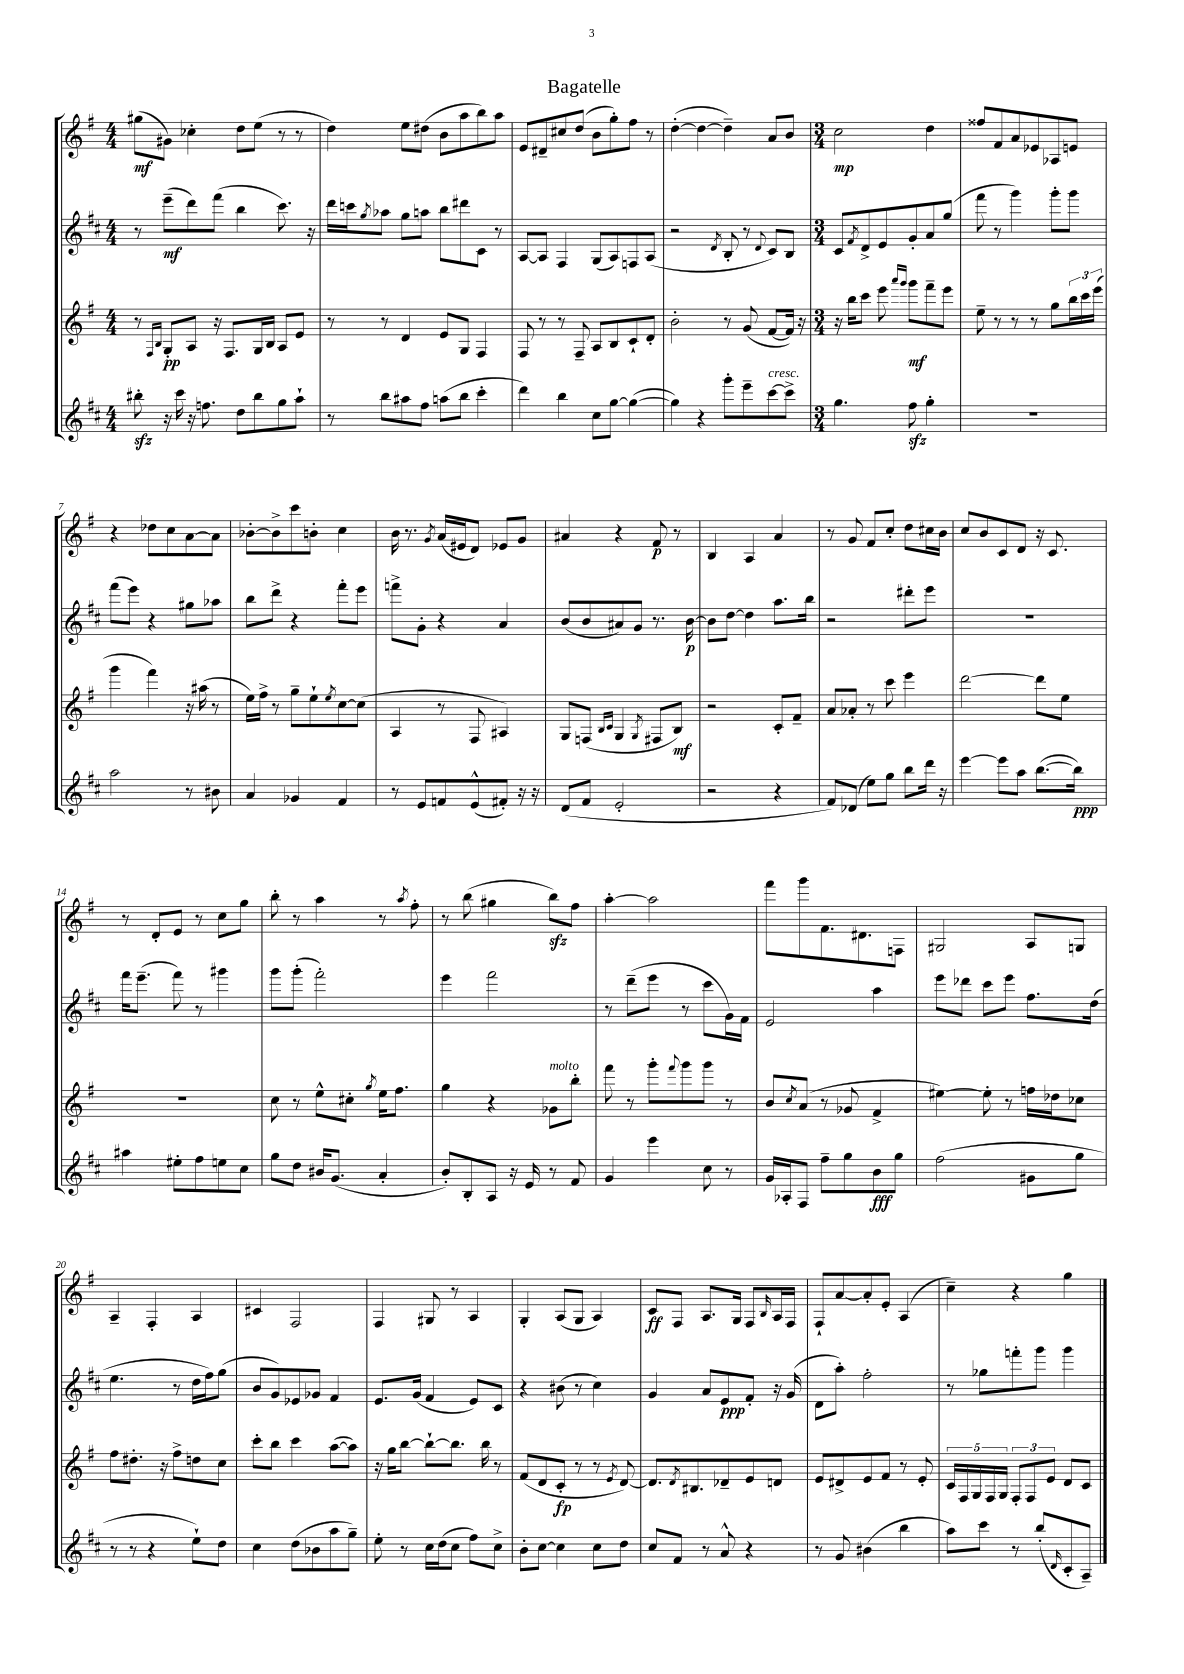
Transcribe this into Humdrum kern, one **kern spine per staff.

**kern	**dynam	**kern	**dynam	**kern	**dynam	**kern	**dynam
*part4	*part4	*part3	*part3	*part2	*part2	*part1	*part1
*staff4	*staff4	*staff3	*staff3	*staff2	*staff2	*staff1	*staff1
*clefG2	*	*clefG2	*	*clefG2	*	*clefG2	*
*k[f#c#]	*	*k[f#]	*	*k[f#c#]	*	*k[f#]	*
*M4/4	*	*M4/4	*	*M4/4	*	*M4/4	*
=1	=1	=1	=1	=1	=1	=1	=1
8bb#Xzz'\	.	8r	.	8r	.	(8gg#X\L	mf
.	.	16qqF#/LL	.	.	.	.	.
.	.	16qqB/JJ	.	.	.	.	.
16r	.	8G'/L	pp	(8eee~\L	mf	8g#X\J)	.
16ccc#\	.	.	.	.	.	.	.
16r	.	8A/J	.	8ddd\)	.	4cc-X'\	.
8.ffn\	.	.	.	.	.	.	.
.	.	16r	.	(8fff#\J	.	.	.
.	.	8.F#/L	.	.	.	.	.
8dd\L	.	.	.	4bb\	.	8dd\L	.
8bb#\	.	16G/L	.	.	.	(8ee\J	.
.	.	16B/JJ	.	.	.	.	.
8gg\	.	8A/L	.	8.ccc#\)	.	8r	.
8aa`\J	.	8e/J	.	.	.	8r	.
.	.	.	.	16r	.	.	.
=2	=2	=2	=2	=2	=2	=2	=2
8r	.	8r	.	16ddd\LL	.	4dd\)	.
.	.	.	.	16cccn\J	.	.	.
.	.	.	.	8qgg/	.	.	.
8bb\L	.	8r	.	8aa-X\J	.	.	.
8aa#X\	.	4d/	.	8gg\L	.	8ee\L	.
8ff#\J	.	.	.	8aan\J	.	(8dd#X\J	.
(8aan\L	.	8e/L	.	8bb\L	.	8b\L	.
8bb\J	.	8G/J	.	8ddd#X\	.	8aa\	.
4ccc#'\	.	4F#/	.	8c#\J	.	8bb\)	.
.	.	.	.	8r	.	8aa\J	.
=3	=3	=3	=3	=3	=3	=3	=3
4ddd\)	.	8F#/	.	[8A/L	.	8e/L	.
.	.	8r	.	8A/J]	.	8d#X~/	.
4bb\	.	8r	.	4F#/	.	8cc#X/	.
.	.	8F#~/	.	.	.	(8dd/J	.
8cc#\L	.	8A/L	.	(8G/L	.	8b\L	.
[8gg\J	.	8B/	.	8A/)	.	8gg'\)	.
(4gg\_	.	8c`/	.	8Fn/	.	8ff#\J	.
.	.	8d'/J	.	(8A/J	.	8r	.
=4	=4	=4	=4	=4	=4	=4	=4
4gg\])	.	2b'\	.	2r	.	([4dd'\	.
4r	.	.	.	.	.	4dd\_	.
.	.	.	.	8qd/	.	.	.
8ggg'\L	.	8r	.	8B'/	.	4dd~\])	.
8eee~\	.	(8g/	.	8r	.	.	.
.	.	.	.	8qqd/	.	.	.
!LO:TX:a:i:t=cresc.	!	!	!	!	!	!	!
[8ccc#\	.	[8f#/L	.	8c#/L)	.	8a/L	.
8ccc#^\J]	.	16f#/Jk])	.	8B/J	.	8b/J	.
.	.	16r	.	.	.	.	.
=5	=5	=5	=5	=5	=5	=5	=5
*M3/4	*	*M3/4	*	*M3/4	*	*M3/4	*
4.gg\	.	16r	.	8c#/L	.	2cc\	mp
.	.	16bb\KL	.	.	.	.	.
.	.	.	.	8qf#/	.	.	.
.	.	8ccc\J	.	8d^/	.	.	.
.	.	8eee\	.	8e/	.	.	.
.	.	16qqaaa/LL	.	.	.	.	.
.	.	16qqggg/JJ	.	.	.	.	.
8ff#zz\	.	8ggg\L	mf	8g'/	.	.	.
4gg'\	.	8fff#~\	.	8a/	.	4dd\	.
.	.	8eee\J	.	(8gg/J	.	.	.
=6	=6	=6	=6	=6	=6	=6	=6
2.r	.	8ee~\	.	8fff#\	.	8ff##X/L	.
.	.	8r	.	8r	.	8f#/	.
.	.	8r	.	4ggg\)	.	8a/	.
.	.	8r	.	.	.	8e-X/	.
.	.	8gg\L	.	8ggg'\L	.	8A-X/	.
.	.	24bb\L	.	8ggg\J	.	8en/J	.
.	.	24ccc\	.	.	.	.	.
.	.	(24eee\JJ	.	.	.	.	.
!!LO:LB:g=z
=7	=7	=7	=7	=7	=7	=7	=7
2aa\	.	4ggg\	.	(8fff#\L	.	4r	.
.	.	.	.	8eee\J)	.	.	.
.	.	4fff#\)	.	4r	.	8dd-X\L	.
.	.	.	.	.	.	8cc\	.
8r	.	16r	.	8gg#X\L	.	[8a\	.
.	.	(16aa#X\	.	.	.	.	.
8b#X\	.	8r	.	8aa-X\J	.	8a\J]	.
=8	=8	=8	=8	=8	=8	=8	=8
4a/	.	16ee\LL)	.	8bb\L	.	[8b-X'\L	.
.	.	16ff#^\JJ	.	.	.	.	.
.	.	8r	.	8ddd^\J	.	8b-^\]	.
4g-X/	.	8gg~\L	.	4r	.	8ccc\	.
.	.	8ee`\	.	.	.	8bn'\J	.
.	.	8qee/	.	.	.	.	.
4f#/	.	[8cc\	.	8fff#'\L	.	4cc\	.
.	.	(8cc\J]	.	8eee\J	.	.	.
=9	=9	=9	=9	=9	=9	=9	=9
8r	.	4A/	.	8fffn^\L	.	16b\	.
.	.	.	.	.	.	8.r	.
8e/L	.	.	.	8g'\J	.	.	.
.	.	.	.	.	.	8qg/	.
8fn/	.	8r	.	4r	.	(16a/LL	.
.	.	.	.	.	.	16e#X/J	.
(8e^^/	.	8F#/	.	.	.	8d/J)	.
8f#X'/J)	.	4A#X/)	.	4a/	.	8e-X/L	.
16r	.	.	.	.	.	8g/J	.
16r	.	.	.	.	.	.	.
=10	=10	=10	=10	=10	=10	=10	=10
(8d/L	.	8G/L	.	(8b/L	.	4a#X/	.
8f#/J	.	(8Fn/J	.	8b/	.	.	.
.	.	16qqB/LL	.	.	.	.	.
.	.	16qqc/JJ	.	.	.	.	.
2e'/	.	4G/	.	8a#X/)	.	4r	.
.	.	.	.	8g/J	.	.	.
.	.	8qG/	.	.	.	.	.
.	.	8F#X/L	.	8.r	.	8f#/	p
.	.	8B/J)	mf	.	.	8r	.
.	.	.	.	[16b\	p	.	.
=11	=11	=11	=11	=11	=11	=11	=11
2r	.	2r	.	8b\L]	.	4B/	.
.	.	.	.	[8dd\J	.	.	.
.	.	.	.	4dd\]	.	4A/	.
4r	.	8c'/L	.	8.aa\L	.	4a/	.
.	.	8f#~/J	.	.	.	.	.
.	.	.	.	16bb\Jk	.	.	.
=12	=12	=12	=12	=12	=12	=12	=12
8f#/L)	.	8a/L	.	2r	.	8r	.
(8d-X/J	.	8a-X'/J	.	.	.	8g/	.
8ee\L)	.	8r	.	.	.	8f#/L	.
8gg\J	.	8ccc\	.	.	.	8cc'/J	.
8bb\L	.	4eee\	.	8ddd#X'\L	.	8dd\L	.
16ddd\Jk	.	.	.	8eee\J	.	16cc#X\L	.
16r	.	.	.	.	.	16b\JJ	.
=13	=13	=13	=13	=13	=13	=13	=13
[4eee\	.	[2ddd\	.	2.r	.	8cc/L	.
.	.	.	.	.	.	8b/	.
8eee\L]	.	.	.	.	.	8c/	.
8aa\J	.	.	.	.	.	8d/J	.
([8.bb\L	.	8ddd\L]	.	.	.	16r	.
.	.	.	.	.	.	8.c/	.
.	.	8ee\J	.	.	.	.	.
16bb\Jk])	ppp	.	.	.	.	.	.
!!LO:LB:g=z
=14	=14	=14	=14	=14	=14	=14	=14
4aa#X\	.	2.r	.	16fff#\KL	.	8r	.
.	.	.	.	(8.eee~\J	.	.	.
.	.	.	.	.	.	8d'/L	.
8ee#X'\L	.	.	.	8fff#\)	.	8e/J	.
8ff#\	.	.	.	8r	.	8r	.
8een\	.	.	.	4ggg#X\	.	8cc\L	.
8cc#\J	.	.	.	.	.	8gg\J	.
=15	=15	=15	=15	=15	=15	=15	=15
8gg\L	.	8cc\	.	8ggg\L	.	8bb'\	.
8dd\J	.	8r	.	(8ggg'\J	.	8r	.
16b#X/KL	.	8ee^^\L	.	2fff#'\)	.	4aa\	.
(8.g/J	.	.	.	.	.	.	.
.	.	8cc#X'\J	.	.	.	.	.
.	.	8qgg/	.	.	.	.	.
4a'/	.	16ee\KL	.	.	.	8r	.
.	.	8.ff#\J	.	.	.	.	.
.	.	.	.	.	.	8qaa/	.
.	.	.	.	.	.	8ff#'\	.
=16	=16	=16	=16	=16	=16	=16	=16
8b'/L)	.	4gg\	.	4eee\	.	8r	.
8B'/	.	.	.	.	.	(8bb\	.
8A/J	.	4r	.	2fff#\	.	4gg#X\	.
16r	.	.	.	.	.	.	.
16e/	.	.	.	.	.	.	.
!	!	!LO:TX:a:i:t=molto	!	!	!	!	!
8r	.	8g-X\L	.	.	.	8bbzz\L)	.
8f#/	.	8bb'\J	.	.	.	8ff#\J	.
=17	=17	=17	=17	=17	=17	=17	=17
4g/	.	8fff#\	.	8r	.	[4aa'\	.
.	.	8r	.	(8ddd~\L	.	.	.
4eee\	.	8ggg'\L	.	8eee\J	.	2aa\]	.
.	.	8qqfff#/	.	.	.	.	.
.	.	8ggg\	.	8r	.	.	.
8cc#\	.	8ggg\J	.	8ccc#\L	.	.	.
8r	.	8r	.	16g\L)	.	.	.
.	.	.	.	16f#\JJ	.	.	.
=18	=18	=18	=18	=18	=18	=18	=18
16g/LL	.	8b/L	.	2e/	.	8fff#\L	.
16A-X'/J	.	.	.	.	.	.	.
.	.	8qcc/	.	.	.	.	.
8F#/J	.	(8a/J	.	.	.	8ggg\	.
8ff#~\L	.	8r	.	.	.	8.f#\	.
8gg\	.	8g-X/	.	.	.	.	.
.	.	.	.	.	.	8.d#X\	.
8b\	fff	4f#^/	.	4aa\	.	.	.
8gg\J	.	.	.	.	.	8Fn\J	.
=19	=19	=19	=19	=19	=19	=19	=19
(2ff#\	.	[4ee#X\)	.	8eee\L	.	2G#X/	.
.	.	.	.	8ddd-X\J	.	.	.
.	.	8ee#'\]	.	8ccc#\L	.	.	.
.	.	8r	.	8eee\J	.	.	.
8g#X\L	.	16ffn\LL	.	8.ff#\L	.	8A/L	.
.	.	16dd-X\J	.	.	.	.	.
8gg\J	.	8cc-X\J	.	.	.	8Gn/J	.
.	.	.	.	(16dd\Jk	.	.	.
!!LO:LB:g=z
=20	=20	=20	=20	=20	=20	=20	=20
8r	.	8ff#\L	.	4.ee\	.	4A~/	.
8r	.	8.dd#X'\J	.	.	.	.	.
4r	.	.	.	.	.	4F#'/	.
.	.	16r	.	.	.	.	.
.	.	8ff#^\L	.	8r	.	.	.
8ee`\L)	.	8ddn\	.	16dd\LL	.	4A/	.
.	.	.	.	16ff#\J)	.	.	.
8dd\J	.	8cc\J	.	(8gg\J	.	.	.
=21	=21	=21	=21	=21	=21	=21	=21
4cc#\	.	8ccc'\L	.	8b/L	.	4c#X/	.
.	.	8bb\J	.	8g/)	.	.	.
(8dd\L	.	4ccc\	.	8e-X/	.	2F#/	.
8b-X\	.	.	.	8g-X/J	.	.	.
8aa\	.	([8aa\L	.	4f#/	.	.	.
8gg~\J)	.	8aa\J])	.	.	.	.	.
=22	=22	=22	=22	=22	=22	=22	=22
8ee'\	.	16r	.	8.e/L	.	4F#/	.
.	.	16gg\KL	.	.	.	.	.
8r	.	[8bb\J	.	.	.	.	.
.	.	.	.	(16g/Jk	.	.	.
16cc#\LL	.	8bb`\L_	.	4f#/	.	8G#X/	.
(16dd\J	.	.	.	.	.	.	.
8cc#\J	.	8.bb\J]	.	.	.	8r	.
8ff#\L)	.	.	.	8e/L)	.	4A/	.
.	.	16bb\	.	.	.	.	.
8cc#^\J	.	8r	.	8c#/J	.	.	.
=23	=23	=23	=23	=23	=23	=23	=23
8b'\L	.	(8f#/L	.	4r	.	4G'/	.
[8cc#\J	.	8d/	.	.	.	.	.
4cc#\]	.	8c'/J	fp	(8b#X\	.	(8A/L	.
.	.	8r	.	8r	.	8G/J	.
8cc#\L	.	8r	.	4cc#\)	.	4A/)	.
.	.	8qe/	.	.	.	.	.
8dd\J	.	[8d/)	.	.	.	.	.
=24	=24	=24	=24	=24	=24	=24	=24
8cc#/L	.	8.d/L]	.	4g/	.	8c/L	ff
8f#/J	.	.	.	.	.	8F#/J	.
.	.	8qd/	.	.	.	.	.
.	.	8.B#X/	.	.	.	.	.
8r	.	.	.	8a/L	.	8.A/L	.
8a^^/	.	8d-X~/	.	8e/	ppp	.	.
.	.	.	.	.	.	16G/Jk	.
4r	.	8e/	.	8f#'/J	.	8F#/L	.
.	.	.	.	.	.	16qqB/	.
.	.	8dn/J	.	16r	.	16A/L	.
.	.	.	.	(16g/	.	16F#/JJ	.
=25	=25	=25	=25	=25	=25	=25	=25
8r	.	8e/L	.	8d\L	.	8F#`/L	.
8g/	.	8d#X^/	.	8aa'\J)	.	[8a/	.
(4b#X\	.	8e/	.	2ff#'\	.	8a'/]	.
.	.	8f#/J	.	.	.	8e'/J	.
4bb\	.	8r	.	.	.	(4A/	.
.	.	8e'/	.	.	.	.	.
=26	=26	=26	=26	=26	=26	=26	=26
8aa\L)	.	20c/LL	.	8r	.	4cc~\)	.
.	.	20F#/	.	.	.	.	.
.	.	20G/	.	.	.	.	.
8ccc#\J	.	.	.	8gg-X\L	.	.	.
.	.	20F#/	.	.	.	.	.
.	.	20G/JJ	.	.	.	.	.
8r	.	12F#'/L	.	8fffn'\	.	4r	.
.	.	12F#/	.	.	.	.	.
(8bb'/L	.	.	.	8ggg\J	.	.	.
.	.	12e/J	.	.	.	.	.
16qqd/	.	.	.	.	.	.	.
8c#'/	.	8d/L	.	4ggg\	.	4gg\	.
8A~/J)	.	8c/J	.	.	.	.	.
==	==	==	==	==	==	==	==
*-	*-	*-	*-	*-	*-	*-	*-
